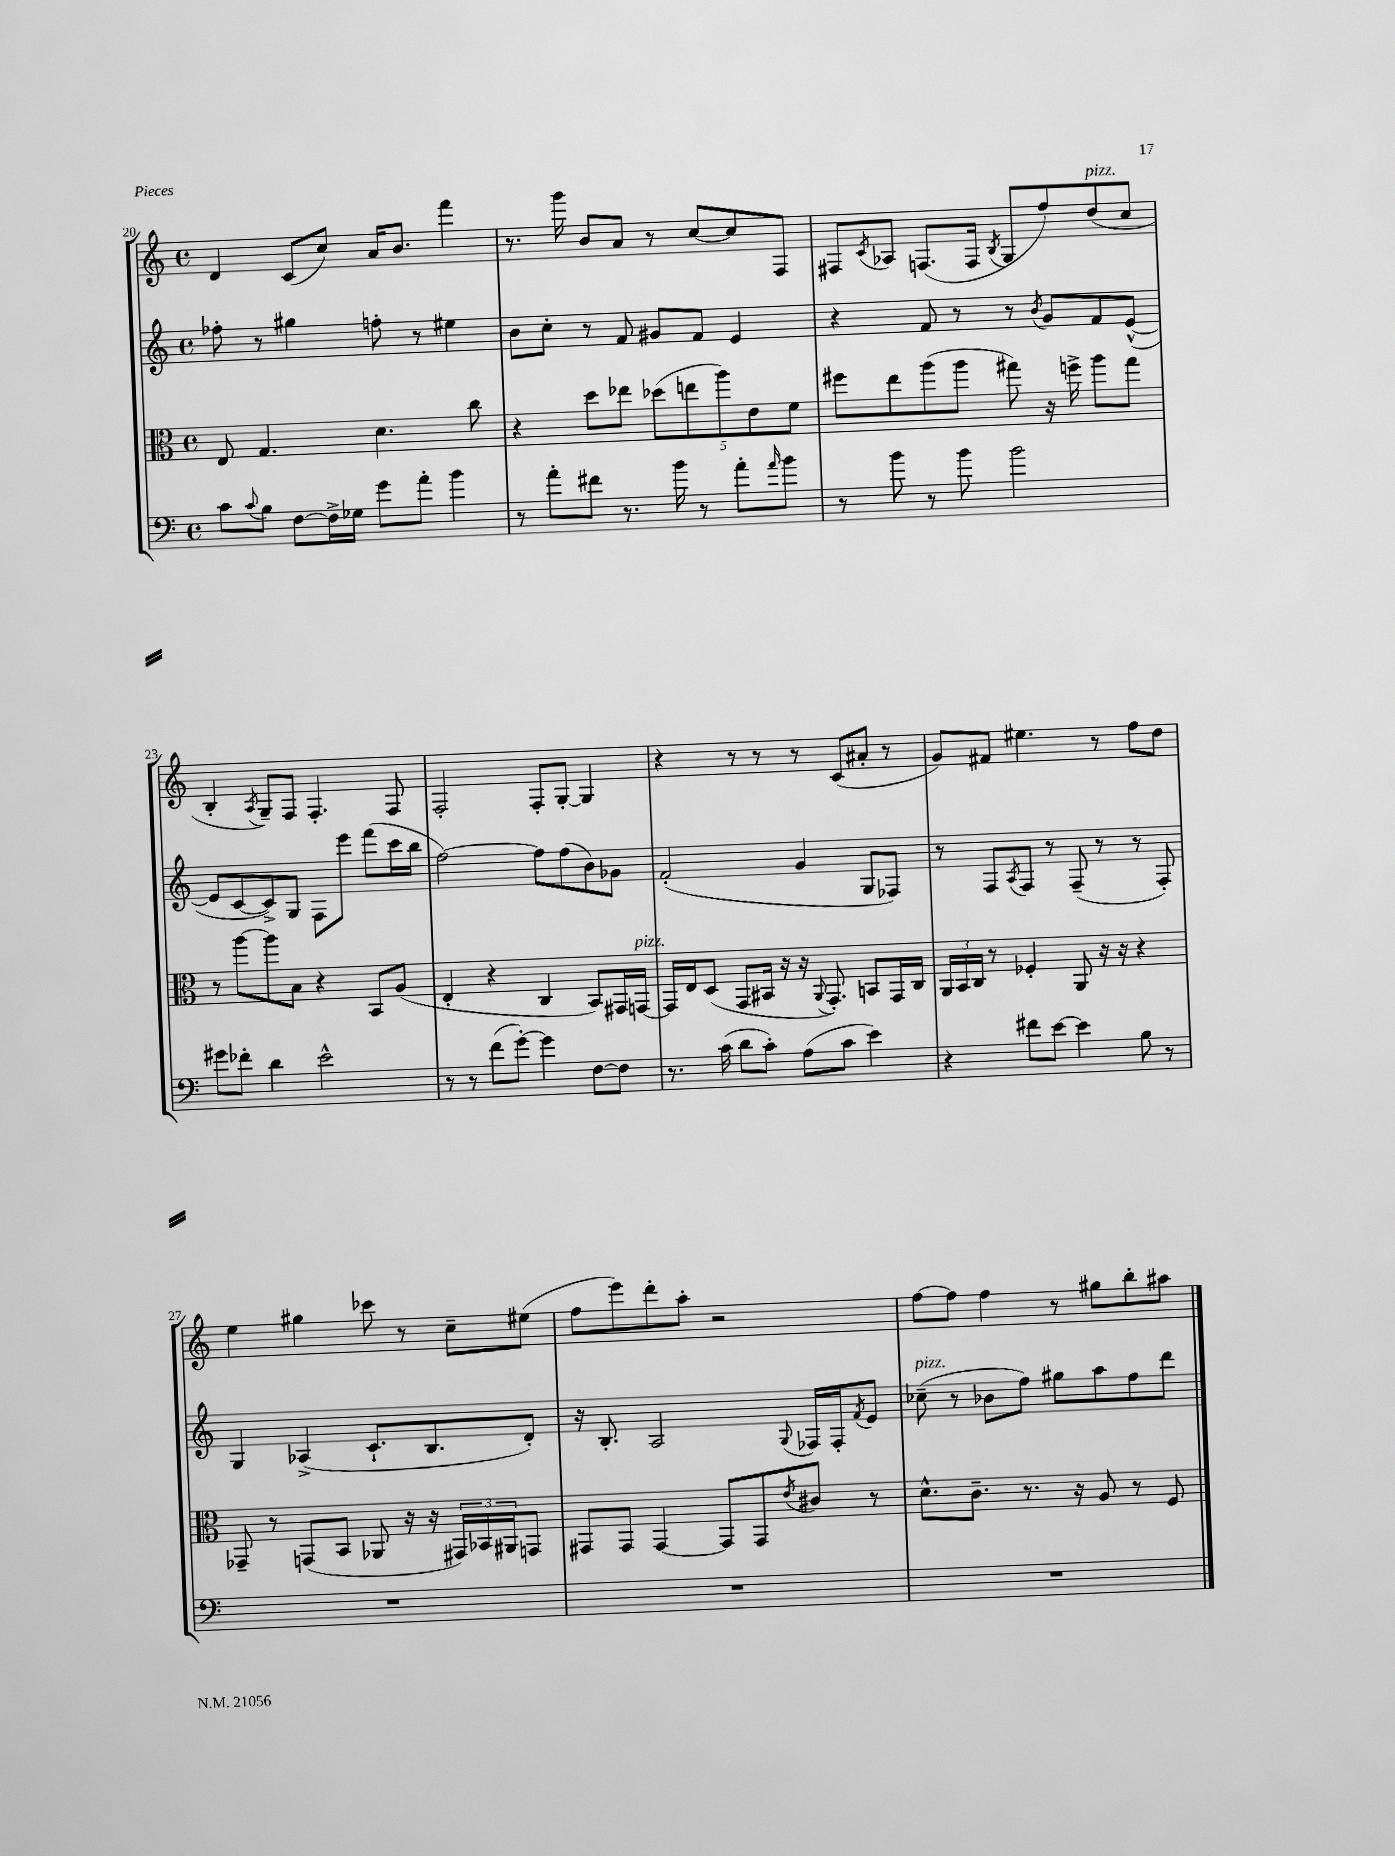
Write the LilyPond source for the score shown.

<<
\new StaffGroup <<
\new Staff = "s0" {
    \clef treble \key c \major \defaultTimeSignature \time 4/4
    d'4 c'8( c''8) a'16 b'8. f'''4 |
    r8. g'''16 b'8 a'8 r8 c''8~ c''8 f8 |
    fis8 \acciaccatura { c'8 } aes8 f8.( f16 \acciaccatura { b8 } g8 f''8) d''8^\markup { \italic "pizz." }( c''8 |
    b4-. \acciaccatura { a8 } g8--) f8 f4.-. f8 |
    f2-. f8-. g8~-. g4 |
    r4 r8 r8 r8 c'8( ais'8-. r8 |
    g'8) fis'8 eis''4. r8 f''8 d''8 |
    e''4 gis''4 ces'''8 r8 c''8-- eis''8( |
    f''8 e'''8) d'''8-. a''8-. r2 |
    f''8~ f''8 f''4 r8 gis''8 b''8-. ais''8 \bar "|." |
}
\new Staff = "s1" {
    \clef treble \key c \major \defaultTimeSignature \time 4/4
    fes''8-. r8 gis''4 f''8-. r8 eis''4 |
    b'8 c''8-. r8 f'8 gis'8 f'8 e'4 |
    r4 f'8 r8 r8 \acciaccatura { b'8 } g'8 f'8 e'8~-^( |
    e'8 c'8~ c'8->) g8 f8 e'''8 f'''8( c'''16 b''16 |
    f''2~) f''8 f''8( b'8) ges'8 |
    f'2-.( g'4 g8 fes8) |
    r8 f8 \acciaccatura { a8 } f8 r8 f8--( r8 r8 f8-.) |
    g4 aes4->( c'8.-! b8. d'8-.) |
    r16 b8.-. a2 \appoggiatura { g8 } fes16 fes16-. \acciaccatura { f'8 } e'8 |
    ces''8--^\markup { \italic "pizz." }( r8 bes'8 f''8) gis''8 a''8 f''8 d'''8 \bar "|." |
}
\new Staff = "s2" {
    \clef alto \key c \major \defaultTimeSignature \time 4/4
    e8 g4. d'4. c''8 |
    r4 d''8 ees''8 \tuplet 5/4 { des''8( e''8 a''8) e'8 f'8 } |
    fis''8 e''8 a''8( a''8 gis''8) r16 f''16-> a''8 gis''8 |
    r8 a''8~ a''8 b8 r4 b,8 a8( |
    e4-. r4 c4 b,8) gis,16 g,16~^\markup { \italic "pizz." } |
    g,16 e16 d8( g,8 bis,16 r16 r16 \appoggiatura { a,8 } g,8.-.) b,8 g,16 c16 |
    \tuplet 3/2 { a,16 b,16 c16 } r8 fes4-. a,8 r16 r16 r4 |
    ges,8-- r8 g,8( b,8 aes,8 r16 r16 \tuplet 3/2 { gis,16) bes,16 ais,16 } g,8 |
    gis,8 gis,8 gis,4~ gis,8 gis,8 \acciaccatura { e'8 } cis'8 r8 |
    d'8.-^ c'8.-- r8. r16 a8 r8 f8 \bar "|." |
}
\new Staff = "s3" {
    \clef bass \key c \major \defaultTimeSignature \time 4/4
    c'8 \appoggiatura { c'8 } b8 f8~ f16-> ges16 g'8 a'8-. b'4 |
    r8 a'8-. fis'8 r8. b'16 r8 a'8-. \grace { a'16 } b'8 |
    r8 b'8 r8 b'8 b'2 |
    gis'8 fes'8-. d'4 e'2-^ |
    r8 r8 f'8( g'8~-.) g'4 f8~ f8 |
    r8. c'16( d'8 c'8-.) a8( c'8 e'4) |
    r4 fis'8 e'8~ e'4 b8 r8 |
    R1 |
    R1 |
    R1 \bar "|." |
}
>>
>>
\layout { \context { \Score currentBarNumber = #20 } }
